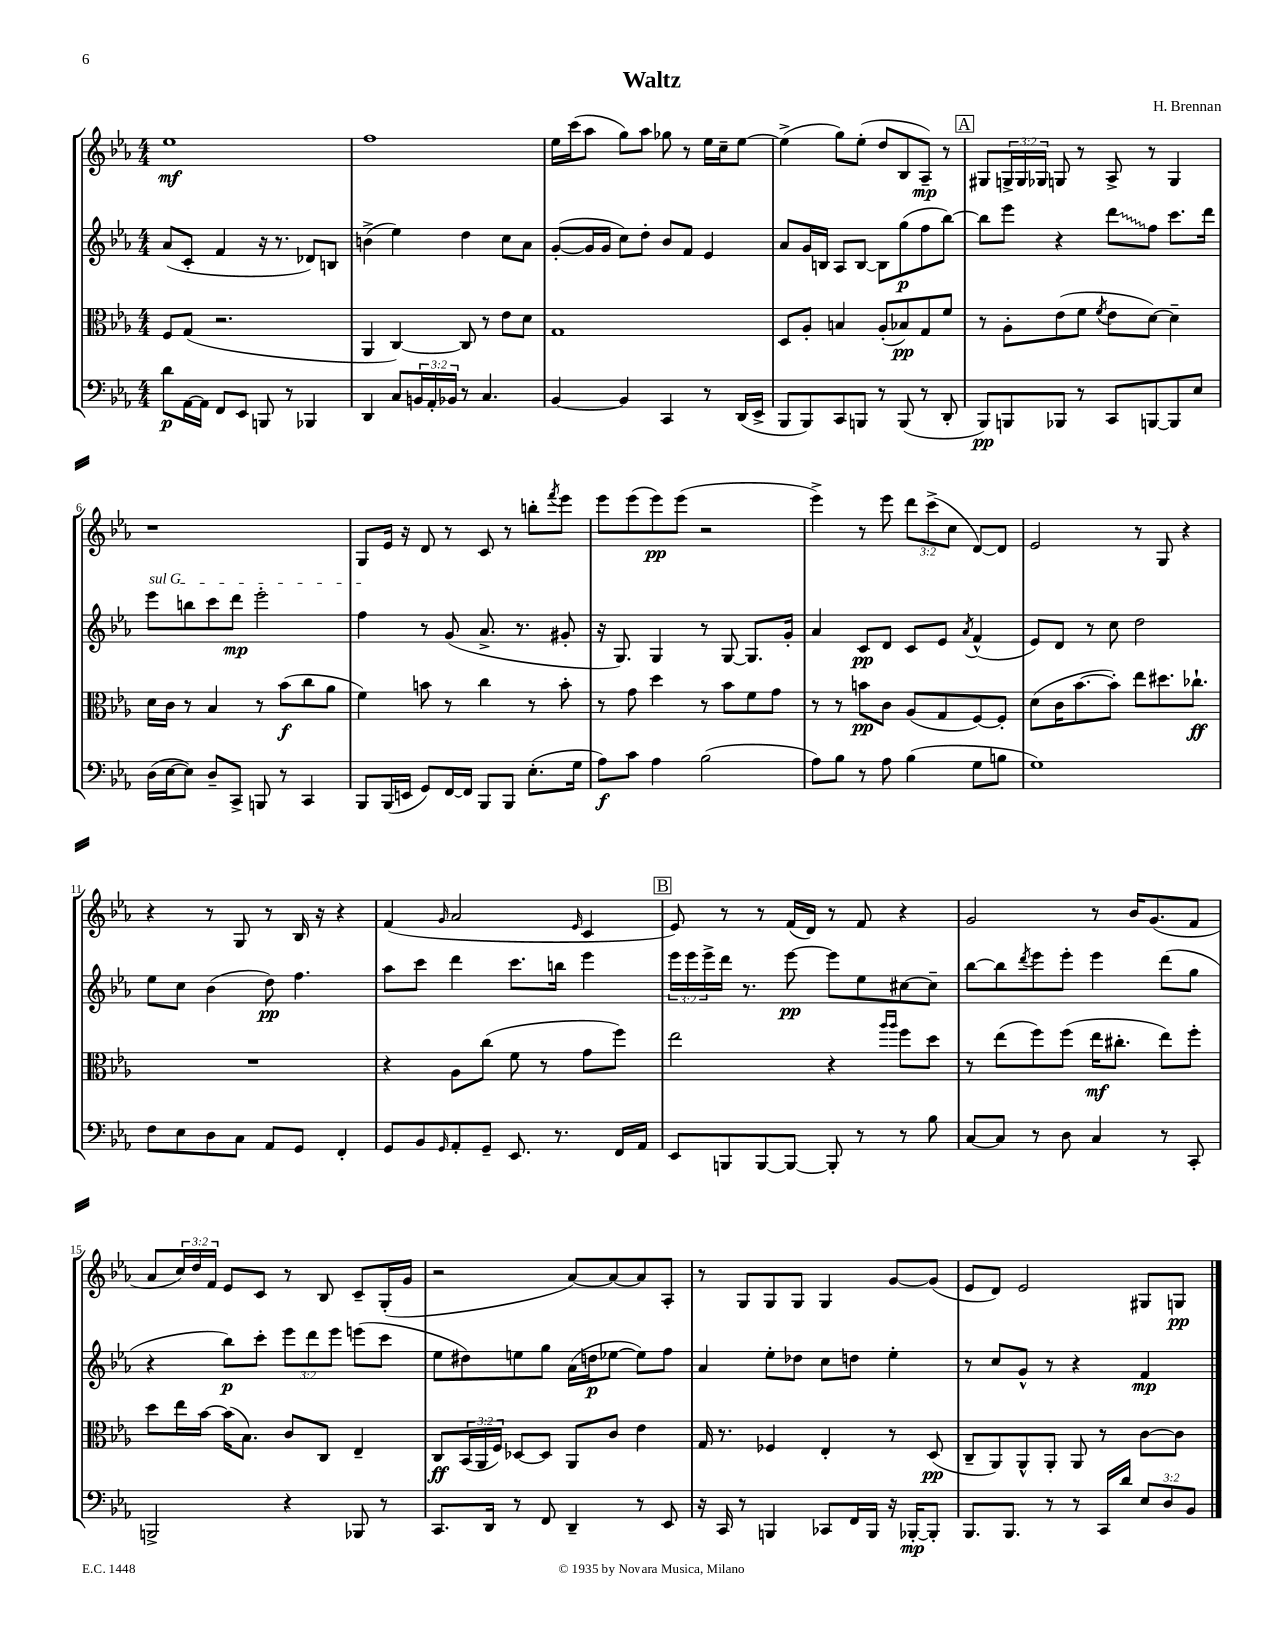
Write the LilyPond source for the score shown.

\header { title = "Waltz" composer = "H. Brennan" }
<<
\new StaffGroup <<
\new Staff = "s0" {
    \clef treble \key ees \major \numericTimeSignature \time 4/4 \override Staff.TupletNumber.text = #tuplet-number::calc-fraction-text
    ees''1\mf |
    f''1 |
    ees''16 c'''16( aes''8 g''8) aes''8 ges''8 r8 ees''16 c''16-- ees''8~ |
    ees''4->( g''8) ees''8-.( d''8 bes8 aes8--\mp) r8 |
    \mark \markup { \box "A" } gis8 \tuplet 3/2 { g16-> g16 ges16 } g8 r8 aes8-> r8 g4 |
    r1 |
    g8 ees'16 r16 d'8 r8 c'8 r8 b''8-. \acciaccatura { f'''8 } ees'''8 |
    ees'''8 ees'''8( ees'''8\pp) ees'''8( r2 |
    ees'''4->) r8 ees'''8 \tuplet 3/2 { d'''8 c'''8->( c''8 } d'8~) d'8 |
    ees'2 r8 g8 r4 |
    r4 r8 g8 r8 bes16 r16 r4 |
    f'4( \grace { g'16 } aes'2 \grace { ees'16 } c'4 |
    \mark \markup { \box "B" } ees'8) r8 r8 f'16( d'16) r8 f'8 r4 |
    g'2 r8 bes'16 g'8.( f'8 |
    aes'8 \tuplet 3/2 { c''16) d''16 f'16 } ees'8 c'8 r8 bes8 c'8-- g16-.( g'16 |
    r2 aes'8~) aes'8~ aes'8 aes8-. |
    r8 g8 g8 g8 g4 g'8~ g'8( |
    ees'8 d'8) ees'2 gis8 g8\pp \bar "|." |
}
\new Staff = "s1" {
    \clef treble \key ees \major \numericTimeSignature \time 4/4 \override Staff.TupletNumber.text = #tuplet-number::calc-fraction-text
    aes'8( c'8-. f'4 r16 r8. des'8) b8 |
    b'4->( ees''4) d''4 c''8 aes'8 |
    g'8~-.( g'16 g'16 c''8) d''8-. bes'8 f'8 ees'4 |
    aes'8 g'16 b16 aes8 b8~ b8 g''8\p( f''8 bes''8~) |
    \mark \markup { \box "A" } bes''8 ees'''8 r4 \once \override Glissando.style = #'zigzag d'''8\glissando f''8 c'''8. d'''16 |
    \once \override TextSpanner.bound-details.left.text = \markup { \italic "sul G" } ees'''8\startTextSpan b''8 c'''8 d'''8\mp ees'''2-. |
    f''4\stopTextSpan r8 g'8( aes'8.-> r8. gis'8-. |
    r16 g8.) g4 r8 g8~ g8. g'16-. |
    aes'4 c'8\pp d'8 c'8 ees'8 \acciaccatura { aes'8 } f'4-^( |
    ees'8) d'8 r8 c''8 d''2 |
    ees''8 c''8 bes'4( d''8\pp) f''4. |
    aes''8 c'''8 d'''4 c'''8. b''16 ees'''4 |
    \mark \markup { \box "B" } \tuplet 3/2 { ees'''16 ees'''16 ees'''16-> } d'''16 r8. ees'''8~\pp ees'''8 ees''8 cis''8~ cis''8-- |
    bes''8~ bes''8 \acciaccatura { d'''8 } ees'''8 ees'''8-. ees'''4 d'''8( g''8 |
    r4 bes''8\p) c'''8-. \tuplet 3/2 { ees'''8 d'''8 ees'''8 } e'''8( c'''8 |
    ees''8 dis''8) e''8 g''8 aes'16( d''16\p ees''8~ ees''8) f''8 |
    aes'4 ees''8-. des''8 c''8 d''8 ees''4-. |
    r8 c''8 g'8-^ r8 r4 f'4\mp \bar "|." |
}
\new Staff = "s2" {
    \clef alto \key ees \major \numericTimeSignature \time 4/4 \override Staff.TupletNumber.text = #tuplet-number::calc-fraction-text
    f8 g8( r2. |
    aes,4 c4~) c8 r8 ees'8 d'8 |
    g1 |
    d8 aes8-. b4 aes8-.( bes8\pp) g8 f'8 |
    \mark \markup { \box "A" } r8 aes8-. ees'8( f'8 \acciaccatura { f'8 } ees'8 d'8~) d'4-- |
    d'16 c'16 r8 bes4 r8 bes'8\f( c''8 aes'8 |
    f'4) b'8 r8 c''4 r8 b'8-. |
    r8 g'8 d''4 r8 bes'8 f'8 g'8 |
    r8 r8 b'8\pp c'8 aes8( g8 f8~) f8-. |
    d'8( c'16 bes'8.~ bes'8-.) ees''8 dis''8. ces''8.-!\ff |
    R1 |
    r4 aes8 c''8( f'8 r8 g'8 f''8) |
    \mark \markup { \box "B" } ees''2 r4 \grace { aes''16 aes''16 } f''8 d''8 |
    r8 ees''8( f''8) f''8( ees''16\mf cis''8.-. ees''8) f''8-. |
    d''8 ees''16 bes'16~ bes'16( bes8.) c'8 c8 ees4-- |
    c8\ff \tuplet 3/2 { bes,16( aes,16 f16) } des8~ des8 aes,8 c'8 ees'4 |
    g16 r8. fes4 ees4-. r8 d8\pp( |
    c8-- aes,8) aes,8-^ aes,8-. aes,8 r8 c'8~ c'8 \bar "|." |
}
\new Staff = "s3" {
    \clef bass \key ees \major \numericTimeSignature \time 4/4 \override Staff.TupletNumber.text = #tuplet-number::calc-fraction-text
    d'8\p aes,16~ aes,16 f,8 ees,8 b,,8 r8 bes,,4 |
    d,4 c8 \tuplet 3/2 { b,16 aes,16-. bes,16 } r8 c4. |
    bes,4~ bes,4 c,4 r8 d,16( ees,16-> |
    bes,,8 bes,,8) c,8 b,,8 r8 b,,8( r8 d,8-. |
    \mark \markup { \box "A" } bes,,8\pp) b,,8 bes,,8 r8 c,8 b,,8~ b,,8 ees8 |
    d16( ees16~ ees8) d8-- c,8-> b,,8 r8 c,4 |
    bes,,8 bes,,16( e,16 g,8) f,16~ f,16 bes,,8 bes,,8 ees8.-.( g16 |
    aes8\f) c'8 aes4 bes2( |
    aes8) bes8 r8 aes8 bes4( g8 b8 |
    g1) |
    f8 ees8 d8 c8 aes,8 g,8 f,4-. |
    g,8 bes,8 \grace { g,16 } aes,8-. g,8-- ees,8. r8. f,16 aes,16 |
    \mark \markup { \box "B" } ees,8 b,,8 b,,8~ b,,8~ b,,8-. r8 r8 bes8 |
    c8~ c8 r8 d8 c4 r8 c,8-. |
    b,,2-> r4 bes,,8 r8 |
    c,8. d,16 r8 f,8 d,4-- r8 ees,8 |
    r16 c,16 r8 b,,4 ces,8 f,16 b,,16 r16 bes,,16~-.\mp bes,,8-. |
    bes,,8. bes,,8. r8 r8 c,16 d'16 \tuplet 3/2 { ees8 d8 bes,8 } \bar "|." |
}
>>
>>
